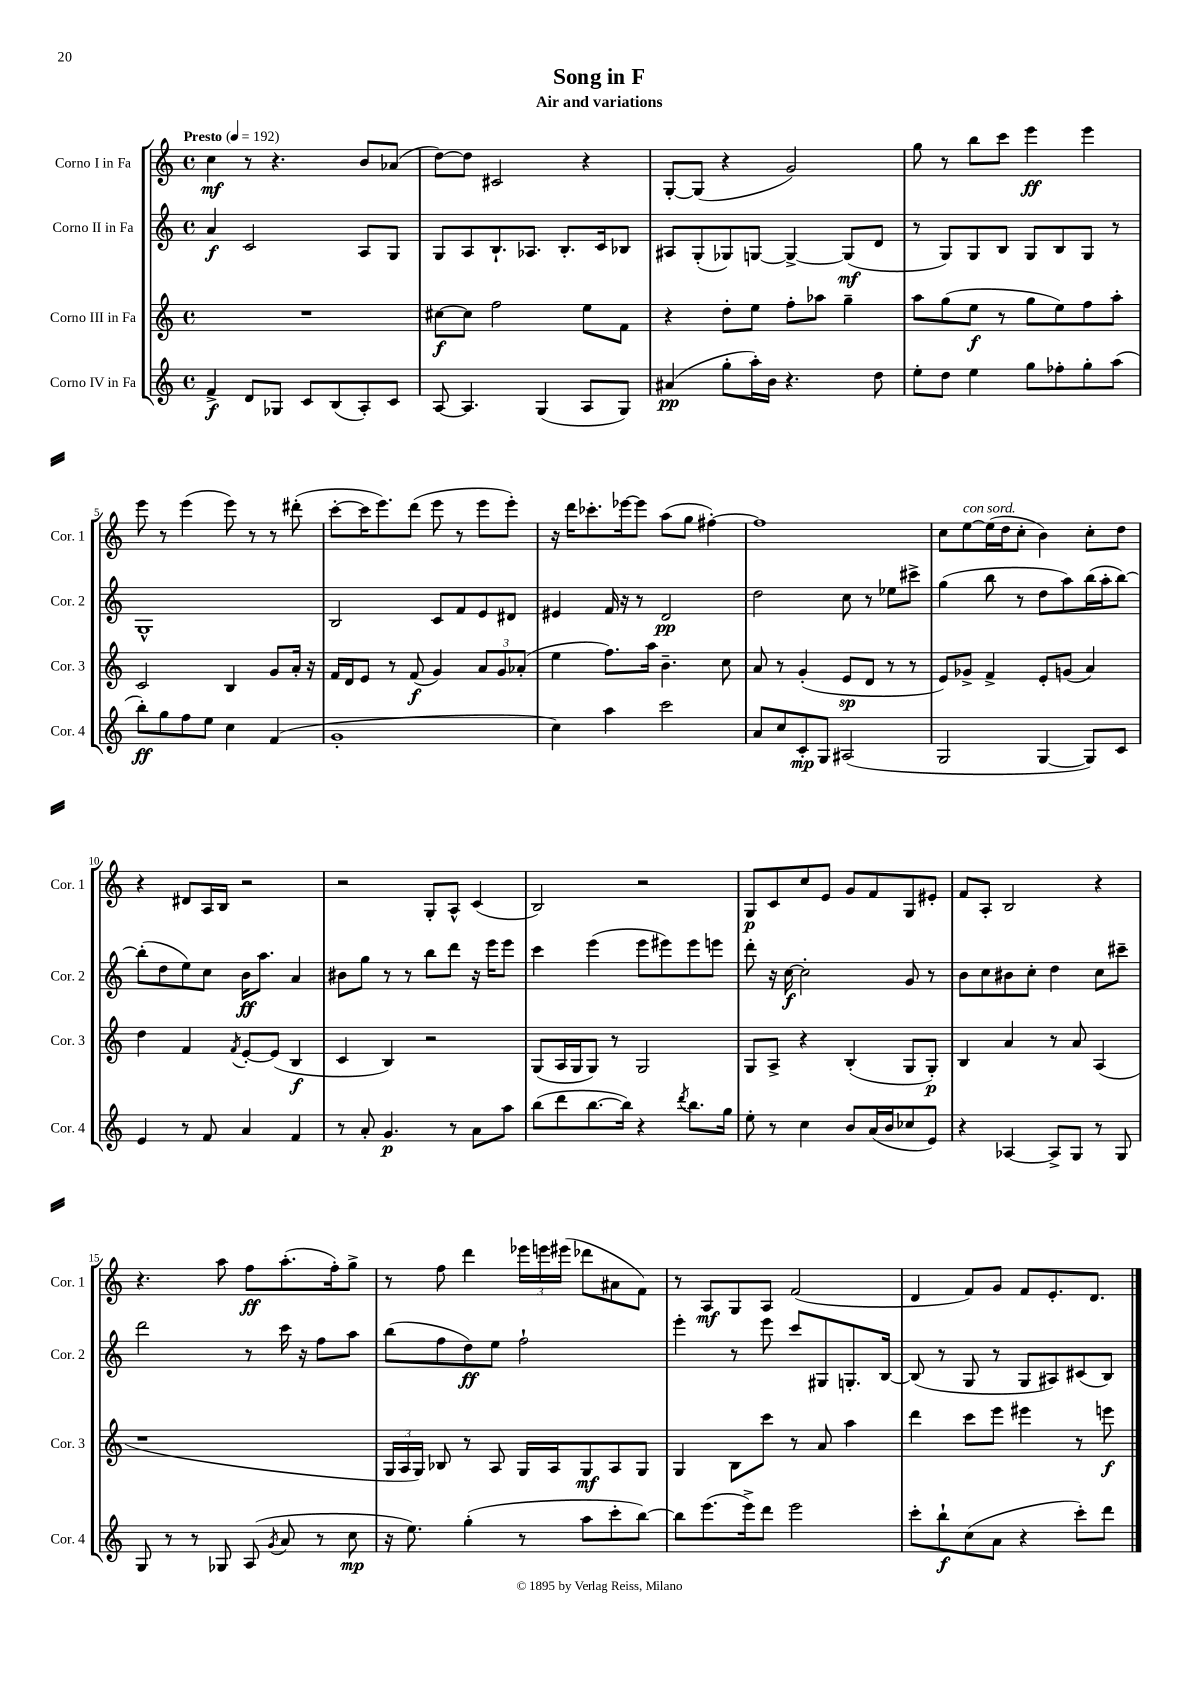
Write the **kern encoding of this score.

**kern	**kern	**kern	**kern
*staff4	*staff3	*staff2	*staff1
*clefG2	*clefG2	*clefG2	*clefG2
*k[]	*k[]	*k[]	*k[]
*M4/4	*M4/4	*M4/4	*M4/4
*met(c)	*met(c)	*met(c)	*met(c)
*MM192	*MM192	*MM192	*MM192
4f^/	1r	4a/	4cc\
8d/L	.	2c/	8r
8G-/J	.	.	4.r
8c/L	.	.	.
(8B/	.	.	.
8A'/)	.	8A/L	8b/L
8c/J	.	8G/J	(8a-/J
=	=	=	=
[8A/	[8cc#\L	8G/L	[8dd\L)
4.A/]	8cc#\]J	8A/	8dd\]J
.	2ff\	8.B`/	2c#/
.	.	8.A-/J	.
(4G/	.	.	.
.	.	8.B'/L	.
8A/L	8ee\L	.	4r
.	.	16c/k	.
8G/J)	8f\J	8B-/J	.
=	=	=	=
(4a#/	4r	8A#/L	[8G'/L
.	.	(8G'/	(8G/]J
8gg'\L	8dd'\L	8G-/)	4r
16aa'\L)	8ee\J	[8G/J	.
16b\JJ	.	.	.
4.r	8ff'\L	4G^/_	2g/)
.	8aa-\J	.	.
.	4gg~\	(8G/]L	.
8dd\	.	8d/J	.
=	=	=	=
8ee'\L	8aa\L	8r	8gg\
8dd\J	(8gg\	8G/L)	8r
4ee\	8ee\J	8G/	8bb\L
.	8r	8B/J	8ccc\J
8gg\L	8gg\L	8G/L	4eee\
8ff-'\	8ee\)	8B/	.
8gg'\	8ff\	8G/J	4eee\
(8aa\J	8aa'\J	8r	.
=	=	=	=
8bb'\L)	2c/	1G^^	8eee\
8gg\	.	.	8r
8ff\	.	.	(4eee\
8ee\J	.	.	.
4cc\	4B/	.	8eee\)
.	.	.	8r
(4f/	8g/L	.	8r
.	16a'/Jk	.	(8ddd#'\
.	16r	.	.
=	=	=	=
1g'	16f/LL	2B/	[8ccc'\L
.	16d/J	.	.
.	8e/J	.	16ccc\]K
.	.	.	8.eee\)
.	8r	.	.
.	(8f/	.	(8ddd\J
.	4g/)	8c/L	8eee\
.	.	8f/	8r
.	12a/L	8e/	8eee\L
.	12g/	.	.
.	.	8d#/J	8eee'\J)
.	(12a-'/J	.	.
=	=	=	=
4cc\)	4ee\	4e#/	16r
.	.	.	16ddd\LK
.	.	.	8.ccc-'\
4aa\	8.ff\L)	16f/	.
.	.	16r	[16eee-\k
.	.	8r	8eee-\]J
.	16aa\Jk	.	.
2ccc\	4.b~\	2d/	(8aa\L
.	.	.	8gg\J
.	.	.	[4ff#'\)
.	8cc\	.	.
=	=	=	=
8a/L	8a/	2dd\	1ff#]
8cc/	8r	.	.
8c'/	(4g'/	.	.
8G/J	.	.	.
(2A#/	8e/L	8cc\	.
.	8d/J	8r	.
.	8r	8ee-\L	.
.	8r	8ccc#^\J	.
=	=	=	=
2G/	8e/L)	(4gg\	8cc\L
.	8g-^/J	.	[8ee\
.	4f^/	8bb\	(16ee\]L
.	.	.	16dd\J
.	.	8r	8cc'\J
[4G/	8e'/L	8dd\L	4b\)
.	(8g/J	8aa\)	.
8G/]L)	4a/)	(16bb\L	8cc'\L
.	.	16aa'\J	.
8c/J	.	[8bb\J)	8dd\J
=	=	=	=
4e/	4dd\	(8bb'\]L	4r
.	.	8dd\	.
8r	4f/	8ee\)	8d#/L
8f/	.	8cc\J	16A/L
.	.	.	16B/JJ
.	8qf/	.	.
4a/	[8e'/L	16b\LK	2r
.	.	8.aa\J	.
.	(8e/]J	.	.
4f/	4B/	4a/	.
=	=	=	=
8r	4c/	8b#\L	2r
8a'/	.	8gg\J	.
4.g/	4B/)	8r	.
.	.	8r	.
.	2r	8bb\L	8G'/L
8r	.	8ddd\J	8A^^/J
8a\L	.	16r	(4c/
.	.	16eee\LK	.
8aa\J	.	8eee\J	.
=	=	=	=
(8bb\L	(8G/L	4ccc\	2B/)
8ddd\	16A/L	.	.
.	16G/J	.	.
[8.bb\	8G/J)	(4eee\	.
.	8r	.	.
16bb\]Jk)	.	.	.
4r	2G/	8eee\L	2r
.	.	8eee#\)	.
8qddd/	.	.	.
8.bb\L	.	8eee#\	.
.	.	8eee\J	.
16gg\Jk	.	.	.
=	=	=	=
8ee'\	8G/L	8ddd'\	8G/L
8r	8A^/J	16r	8c/
.	.	[16cc\	.
4cc\	4r	2cc'\]	8cc/
.	.	.	8e/J
8b/L	(4B'/	.	8g/L
(16a/L	.	.	8f/
16b/J	.	.	.
8cc-/	8G/L	8g/	8G/
8e/J)	8G'/J)	8r	8e#'/J
=	=	=	=
4r	4B/	8b\L	8f/L
.	.	8cc\	8A'/J
[4A-/	4a/	8b#\	2B/
.	.	8cc'\J	.
8A-^/]L	8r	4dd\	.
8G/J	8a/	.	.
8r	(4A/	8cc\L	4r
8G/	.	8ccc#~\J	.
=	=	=	=
8G/	1r	2ddd\	4.r
8r	.	.	.
8r	.	.	.
8G-/	.	.	8aa\
(8A/	.	8r	8ff\L
8qg/	.	.	.
8a/	.	16ccc\	(8.aa'\
.	.	16r	.
8r	.	8ff\L	.
.	.	.	16ff'\k)
8cc\	.	8aa\J	8gg^\J
=	=	=	=
16r	24G/LL	(8bb\L	8r
.	24A/	.	.
8.ee\)	.	.	.
.	24G/JJ)	.	.
.	8B-/	8ff\	8ff\
(4gg'\	8r	8dd\)	4ddd\
.	8A/	8ee\J	.
8r	16G/LL	2ff`\	24eee-\LL
.	.	.	24eee\
.	16A/J	.	.
.	.	.	(24eee#\JJ
8aa\L	8G/	.	8ddd-\L
8ccc'\	8A/	.	8a#\
[8bb\J)	8G/J	.	8f\J)
=	=	=	=
8bb\]L	4G/	4eee'\	8r
(8.eee\	.	.	8A/L
.	8B\L	8r	8G/
16eee^\k)	.	.	.
8ddd\J	8ccc\J	8eee\	8A/J
2eee\	8r	8ccc/L	(2f/
.	8a/	8G#/	.
.	4aa\	8.G'/	.
.	.	[16B/Jk	.
=	=	=	=
8ccc'\L	4ddd\	(8B/]	4d/
8bb`\	.	8r	.
(8cc\	8ccc\L	8G/	8f/L)
8a\J	8eee\J	8r	8g/J
4r	4eee#\	8G/L	8f/L
.	.	8A#/)	8.e'/
8ccc'\L)	8r	(8c#/	.
.	.	.	8.d/J
8ddd\J	8eee\	8B/J)	.
==	==	==	==
*-	*-	*-	*-
